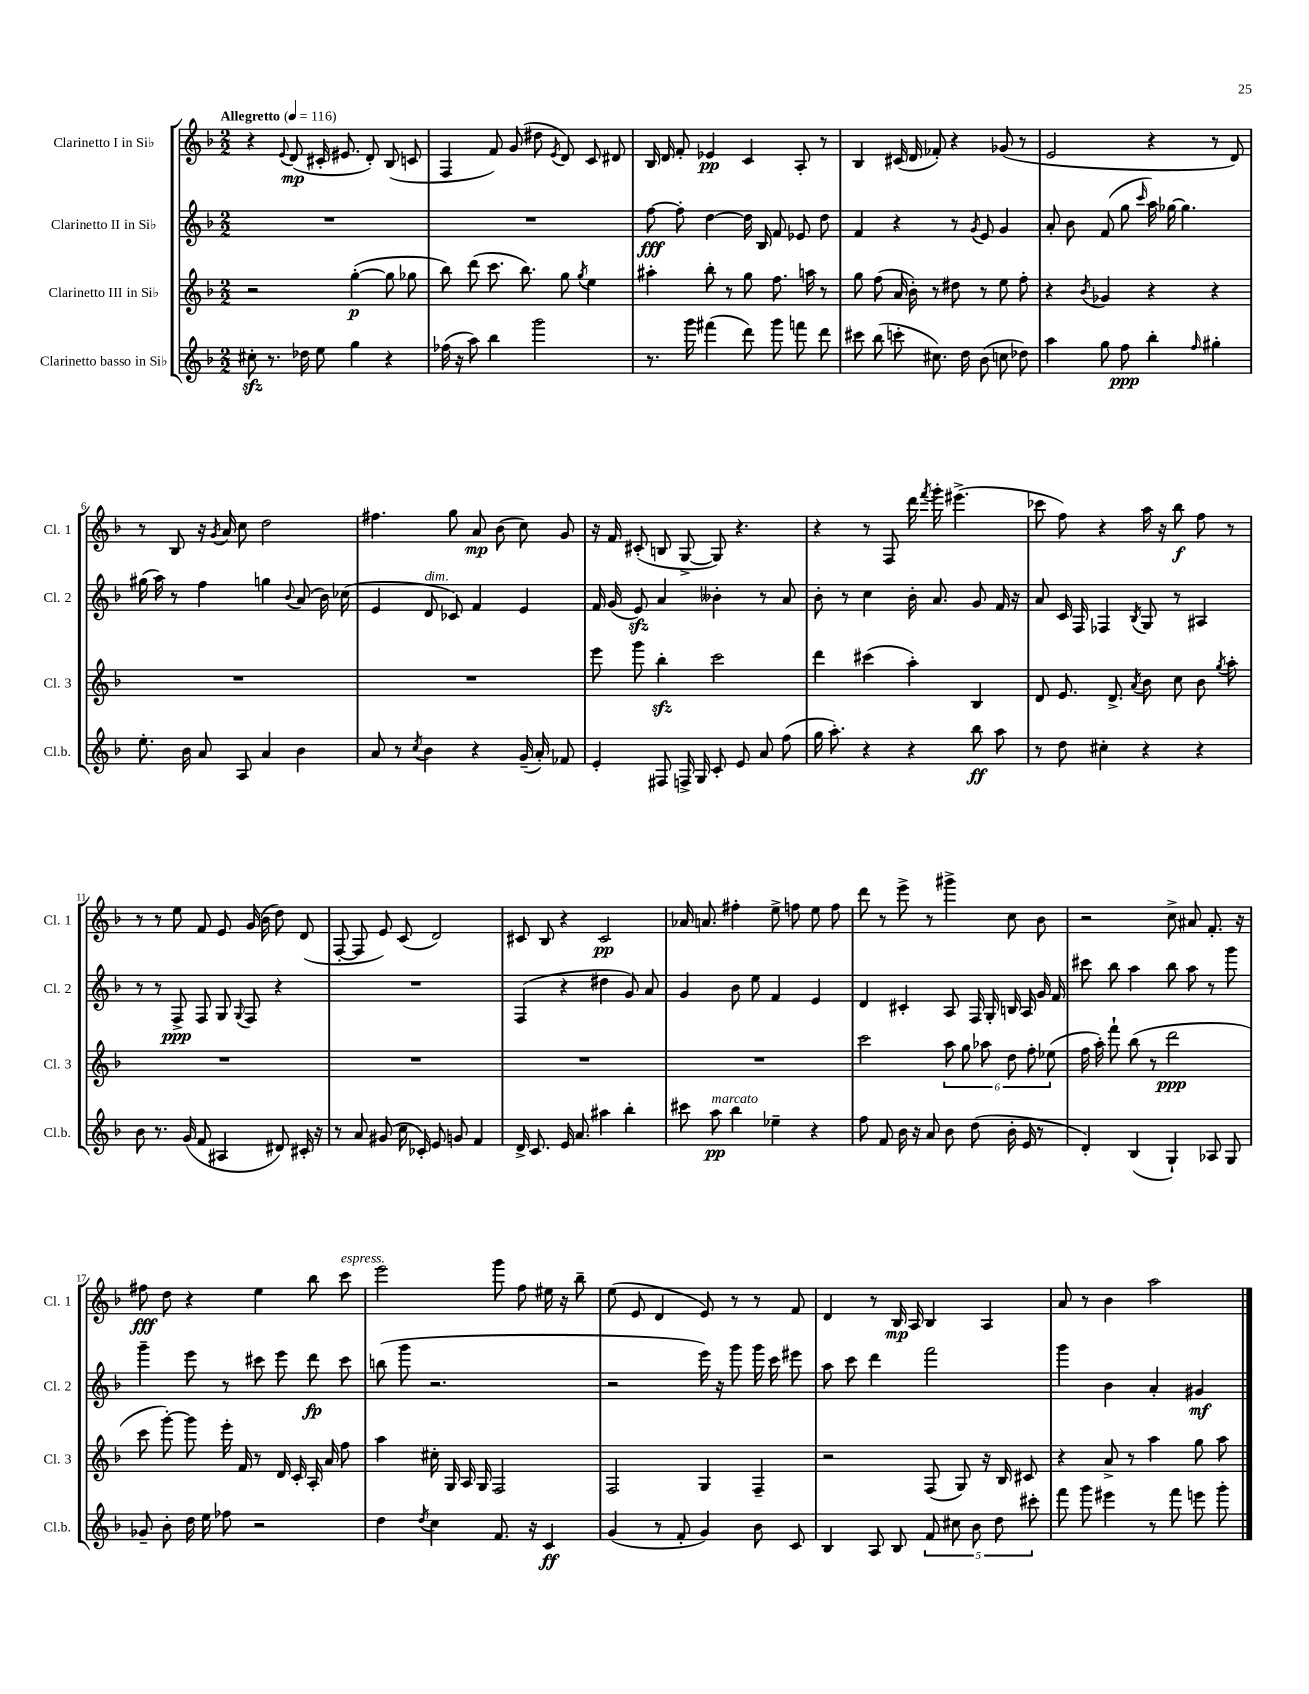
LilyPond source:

<<
\new StaffGroup <<
\new Staff = "s0" \with { instrumentName = "Clarinetto I in Sib" shortInstrumentName = "Cl. 1" } {
    \clef treble \key f \major \numericTimeSignature \time 2/2 \tempo "Allegretto" 4 = 116
    \autoBeamOff r4 \appoggiatura { e'8 } d'8\mp( cis'16-. eis'8. d'8-.) bes8( c'8 |
    f4 f'8) g'8( dis''8 \acciaccatura { e'8 } d'8) c'8 dis'8 |
    bes16 d'16 f'8-. ees'4\pp c'4 a8-. r8 |
    bes4 cis'16( d'16 fes'8-.) r4 ges'8( r8 |
    e'2 r4 r8 d'8) |
    r8 bes8 r16 \acciaccatura { g'8 } a'16 c''8 d''2 |
    fis''4. g''8 a'8\mp bes'8( c''8) g'8 |
    r16 f'16 cis'8-.( b8 g8~-> g8) r4. |
    r4 r8 f8 d'''16 \acciaccatura { f'''8 } g'''16-. eis'''4.->( |
    ces'''8 f''8) r4 a''16 r16 bes''8\f f''8 r8 |
    r8 r8 e''8 f'8 e'8 g'16( bes'16 d''8) d'8( |
    f8~-. f8 e'8) c'8( d'2) |
    cis'8 bes8 r4 cis'2\pp |
    aes'16 a'8. fis''4-. e''8-> f''8 e''8 f''8 |
    d'''8 r8 e'''8-> r8 gis'''4-> c''8 bes'8 |
    r2 c''8-> ais'8 f'8.-. r16 |
    fis''8\fff d''8 r4 e''4 bes''8 c'''8^\markup { \italic "espress." } |
    e'''2 g'''8 f''8 eis''16 r16 bes''8-- |
    e''8( e'8 d'4 e'8) r8 r8 f'8 |
    d'4 r8 bes16\mp a16 bes4 a4 |
    a'8 r8 bes'4 a''2 \bar "|." |
}
\new Staff = "s1" \with { instrumentName = "Clarinetto II in Sib" shortInstrumentName = "Cl. 2" } {
    \clef treble \key f \major \numericTimeSignature \time 2/2
    \autoBeamOff R1 |
    R1 |
    f''8~\fff f''8-. d''4~ d''16 bes16 f'8 ees'8 d''8 |
    f'4 r4 r8 \acciaccatura { g'8 } e'8 g'4 |
    a'8-. bes'8 f'8( g''8 \grace { c'''16 } a''16) ges''16~ ges''4. |
    gis''16( a''16) r8 f''4 g''4 \appoggiatura { bes'8 } a'8( bes'16) ces''16( |
    e'4 d'8^\markup { \italic "dim." } ces'8) f'4 e'4 |
    f'16 g'16( e'8\sfz) a'4 beses'4-. r8 a'8 |
    bes'8-. r8 c''4 bes'16-. a'8. g'8 f'16 r16 |
    a'8 c'16 f16 fes4 \acciaccatura { bes8 } g8 r8 ais4 |
    r8 r8 f8->\ppp f8 g8 \appoggiatura { g8 } f8 r4 |
    R1 |
    f4( r4 dis''4 g'8) a'8 |
    g'4 bes'8 e''8 f'4 e'4 |
    d'4 cis'4-. a8 f16 g16-. b16 a16 g'16 f'16 |
    cis'''8 bes''8 a''4 bes''8 a''8 r8 g'''8 |
    g'''4-- e'''8 r8 cis'''8 e'''8 d'''8\fp cis'''8 |
    b''8( g'''8 r2. |
    r2 e'''16) r16 g'''8 g'''16 c'''16 eis'''8 |
    a''8 c'''8 d'''4 f'''2 |
    g'''4 bes'4 a'4-. gis'4\mf \bar "|." |
}
\new Staff = "s2" \with { instrumentName = "Clarinetto III in Sib" shortInstrumentName = "Cl. 3" } {
    \clef treble \key f \major \numericTimeSignature \time 2/2
    \autoBeamOff r2 g''4~-.\p( g''8 ges''8 |
    bes''8) d'''8( c'''8. bes''8.) g''8 \acciaccatura { g''8 } e''4 |
    ais''4-. bes''8-. r8 g''8 f''8. a''16 r8 |
    g''8 f''8( a'16 bes'16-.) r8 dis''8 r8 e''8 f''8-. |
    r4 \acciaccatura { bes'8 } ges'4 r4 r4 |
    R1 |
    R1 |
    e'''8 g'''8 bes''4-.\sfz c'''2 |
    d'''4 cis'''4( a''4-.) bes4 |
    d'8 e'8. d'8.-> \acciaccatura { a'8 } bes'8 c''8 bes'8 \acciaccatura { g''8 } a''8-. |
    R1 |
    R1 |
    R1 |
    R1 |
    c'''2 \tuplet 6/4 { a''8 g''8 aes''8 d''8 f''8-. ees''8( } |
    f''16 a''16-.) f'''8-! bes''8( r8 d'''2\ppp |
    c'''8 g'''8~-.) g'''8 e'''16-. f'16 r8 d'16 c'16-. a16-. a'16 f''8 |
    a''4 cis''16-. g16 a16 g16 f2 |
    f2 g4 f4-- |
    r2 f8( g8) r16 bes16 cis'8 |
    r4 a'8-> r8 a''4 g''8 a''8 \bar "|." |
}
\new Staff = "s3" \with { instrumentName = "Clarinetto basso in Sib" shortInstrumentName = "Cl.b." } {
    \clef treble \key f \major \numericTimeSignature \time 2/2
    \autoBeamOff cis''8-.\sfz r8. des''16 e''8 g''4 r4 |
    fes''16( r16 a''8) bes''4 g'''2 |
    r8. g'''16 fis'''4( d'''8) g'''8 f'''8 d'''8 |
    cis'''8 bes''8( c'''8-. cis''8.) d''16 bes'8( c''8 des''8) |
    a''4 g''8 f''8\ppp bes''4-. \grace { f''16 } gis''4-. |
    e''8.-. bes'16 a'8 a8 a'4 bes'4 |
    a'8 r8 \acciaccatura { c''8 } bes'4 r4 g'16--( a'16-.) fes'8 |
    e'4-. fis8 f16-> g16 c'8-. e'8 a'8 f''8( |
    g''16 a''8.-.) r4 r4 bes''8\ff a''8 |
    r8 d''8 cis''4-. r4 r4 |
    bes'8 r8. g'16( f'8 ais4 dis'8) cis'16-. r16 |
    r8 a'8 gis'8( c''16 ces'16-.) e'8 g'8 f'4 |
    d'16-> c'8. e'16 a'8. ais''4 bes''4-. |
    cis'''8 a''8\pp^\markup { \italic "marcato" } bes''4 ees''4-- r4 |
    f''8 f'8 bes'16 r16 a'8 bes'8 d''8( bes'16-. e'16 r8 |
    d'4-.) bes4( g4-!) aes8 g8 |
    ges'8-- bes'8-. d''16 e''16 fes''8 r2 |
    d''4 \acciaccatura { d''8 } c''4 f'8. r16 c'4\ff |
    g'4( r8 f'8-. g'4) bes'8 c'8 |
    bes4 a8 bes8 \tuplet 5/4 { f'8 cis''8 bes'8 d''8 cis'''8-. } |
    f'''8 g'''8 eis'''4 r8 f'''8 e'''8 g'''8-. \bar "|." |
}
>>
>>
